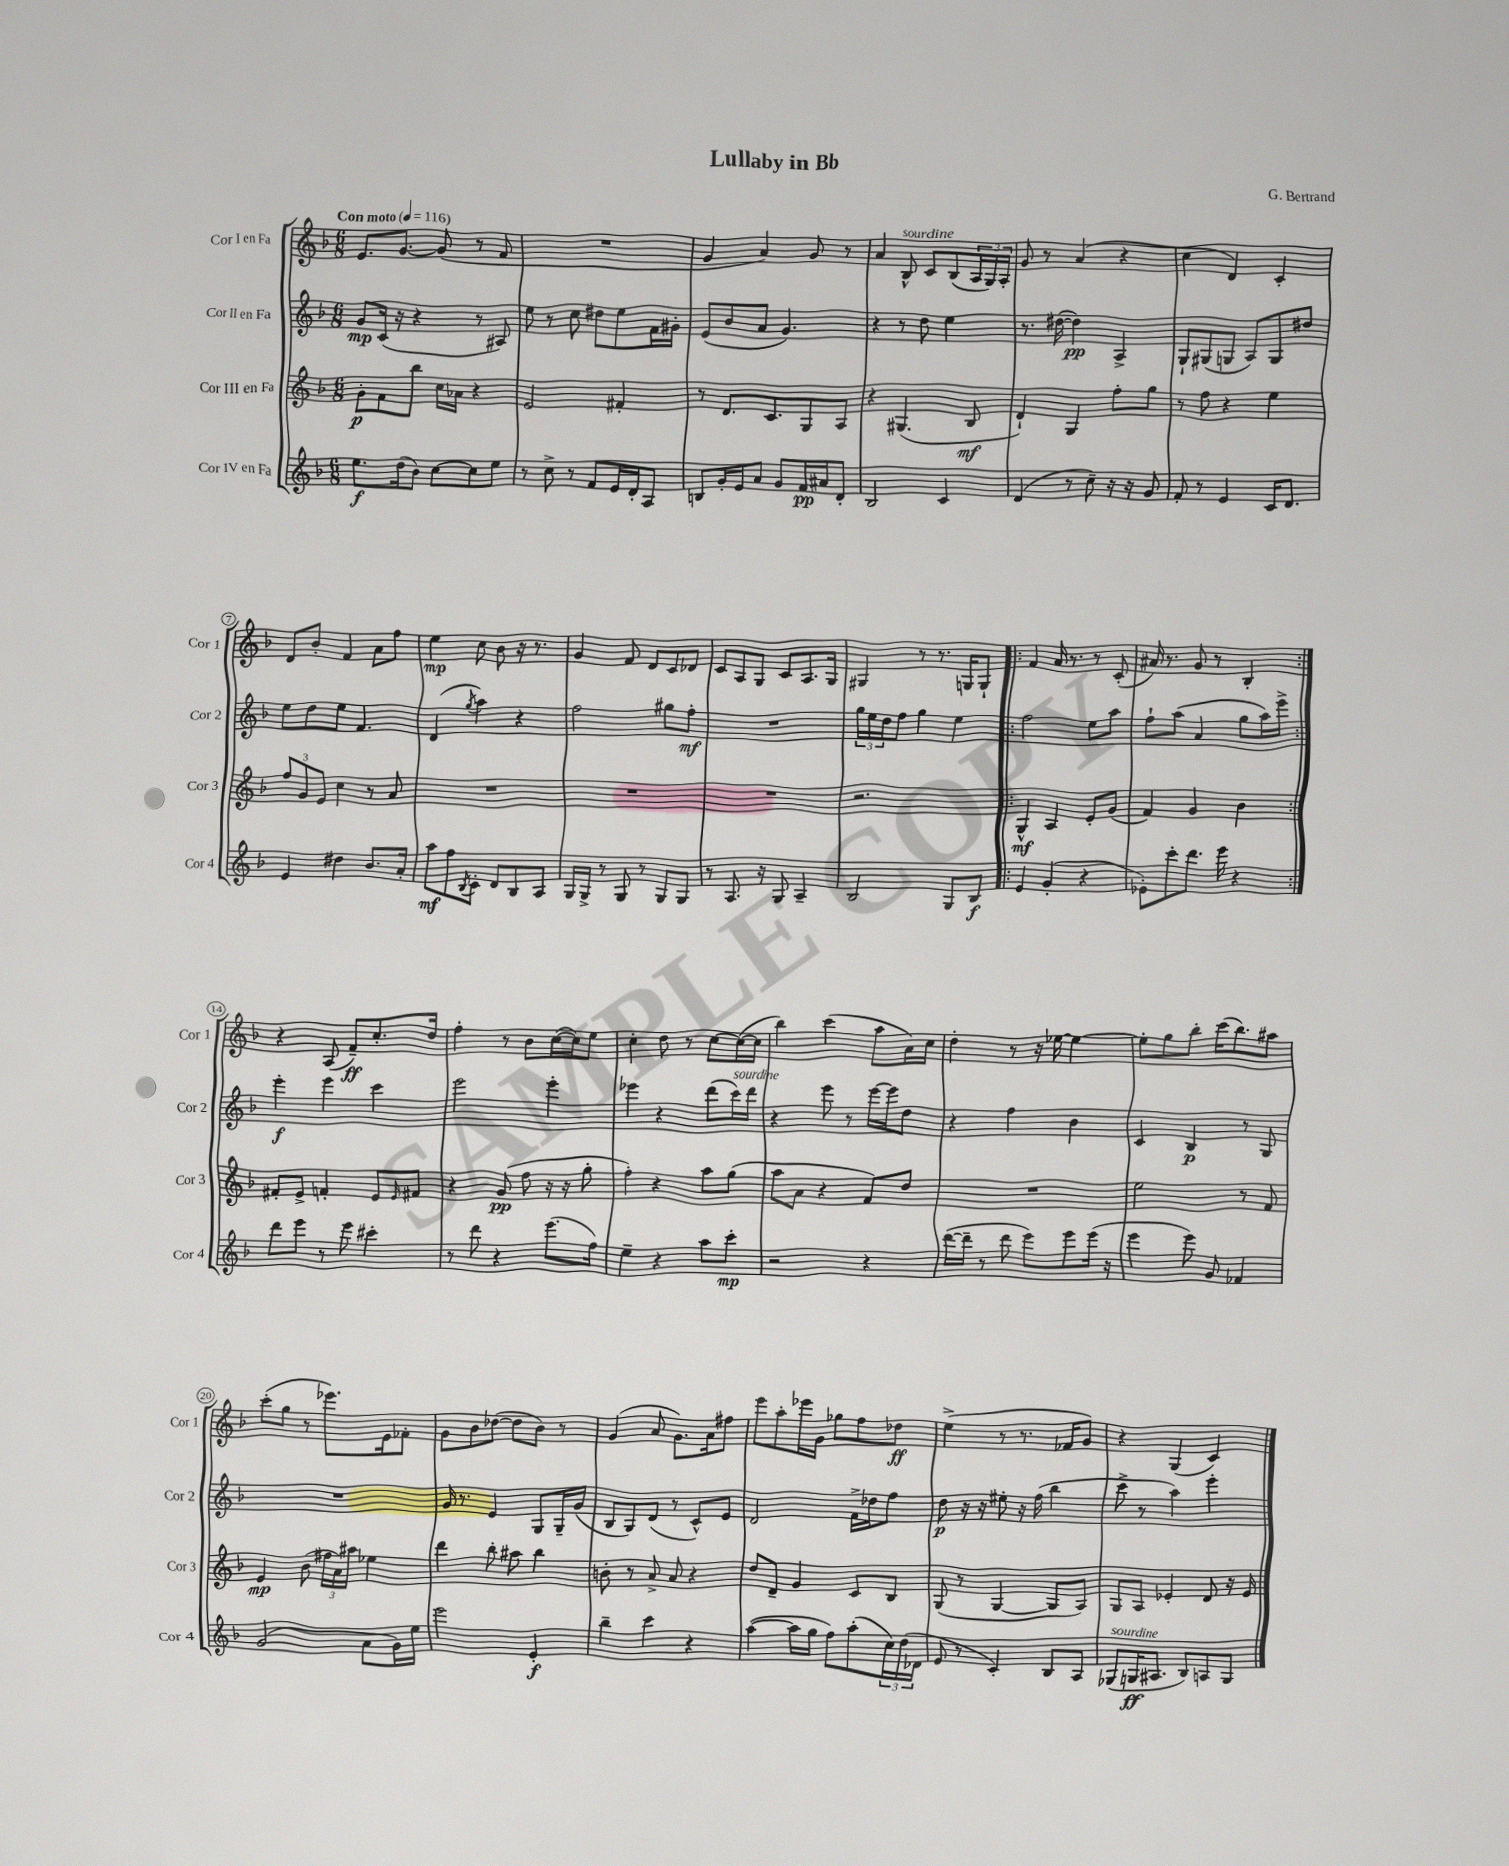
\header { title = "Lullaby in Bb" composer = "G. Bertrand" }
<<
\new StaffGroup <<
\new Staff = "s0" \with { instrumentName = "Cor I en Fa" shortInstrumentName = "Cor 1" } {
    \clef treble \key f \major \numericTimeSignature \time 6/8 \tempo "Con moto" 4 = 116
    e'8. g'8.~ g'8( r8 f'8 |
    R2. |
    g'4 a'4) g'8 r8 |
    a'4 bes8-^^\markup { \italic "sourdine" } c'8 bes8( \tuplet 3/2 { a16 g16) a16-. } |
    g'8 r8 a'4( r4 |
    c''4 d'4) c'4-. |
    d'8 bes'8-. f'4 a'8 f''8 |
    e''4\mp c''8 bes'8 r16 r8. |
    g'4 f'8 d'8 c'8 des'8 |
    c'8 a8 g8 c'8 a8. g16 |
    gis4 r8 r8. g16 g8-! |
    \repeat volta 2 { f'4 a'16 r8. r8 c'8-.( |
    ais'16) r8. g'8 r8 bes4-. | }
    r4 a8( f'8--\ff) c''8.-. d''16 |
    f''4-. r8 bes'8 c''16~( c''16) e''8 |
    c''4-. d''8 r8 c''8~ c''16~( c''16 |
    bes''4) c'''4( a''8 a'16) c''16 |
    d''4-. r8 r16 ees''16~ ees''4~ |
    ees''8-. g''8 bes''8-. c'''16( bes''8.) ais''8 |
    c'''8-.( g''8 r8 ees'''8.) e'16 fes'8-. |
    g'8 bes'8 des''8~( des''8 bes'8) r8 |
    g'4( a'8 g'8.) a'16 fis''8 |
    e'''8 a''8-. ees'''16 g'16 ges''8 f''8 des''8\ff |
    e''4->( r8 r8. fes'16 g'8) |
    r4 g4( c'4) \bar "|." |
}
\new Staff = "s1" \with { instrumentName = "Cor II en Fa" shortInstrumentName = "Cor 2" } {
    \clef treble \key f \major \numericTimeSignature \time 6/8
    g'8\mp c'16( r16 r4 r8 ais8) |
    e''8 r8 c''8 dis''8 e''8 f'16 gis'16-. |
    e'8( bes'8 a'8 g'4.) |
    r4 r8 d''8 e''4 |
    r8. dis''16~( dis''4\pp) a4-> |
    g8-! gis8( g8 a8) g8 dis''8 |
    e''8 d''8 e''8 f'4. |
    d'4( \acciaccatura { g''8 } a''4) r4 |
    f''2 gis''8 f''8-.\mf |
    R2. |
    \tuplet 3/2 { g''16 e''16 d''16 } f''8 g''4 e''4 |
    \repeat volta 2 { f''2 e''8 a''8 |
    f''8-! a''8( a'4 g''8 a''16) e'''16-> | }
    e'''4-.\f e'''4 c'''4 |
    e'''2 e'''4-. |
    ees'''4 r4 d'''8( c'''16^\markup { \italic "sourdine" }) d'''16 |
    r4 e'''8 r8 e'''16~ e'''16 d''8 |
    r4 f''4 bes'4 |
    c'4 bes4\p r8 g8 |
    R2. |
    g'16 r8. e'4 g8 g16-- g'16( |
    bes8 g8) d'8( r8 c'8-^) e'8 |
    d'2 f'16-> des''16 f''8 |
    d''8\p r16 r16 eis''8-. r16 f''16( bes''4 |
    c'''8-> r8 a''4) e'''4-. \bar "|." |
}
\new Staff = "s2" \with { instrumentName = "Cor III en Fa" shortInstrumentName = "Cor 3" } {
    \clef treble \key f \major \numericTimeSignature \time 6/8
    g'8-.\p f'8 bes''8 c''16 aes'16 r4 |
    e'2 fis'4-. |
    r8 d'8. c'8. g8 a8 |
    r4 gis4.( bes8\mf |
    d'4-!) g4 f''8-. g''8 |
    r8 f''8 r4 e''4 |
    \tuplet 3/2 { f''8 g'8 e'8 } c''4 r8 a'8 |
    R2. |
    R2. |
    R2. |
    r2. |
    \repeat volta 2 { g4-^\mf a4 e'8-. g'8( |
    f'4) g'4 bes'4 | }
    fis'8-. e'8-> f'4-. e'8 \grace { e'16 } fis'8 |
    r4 g'8\pp( f''8 r16 r16 g''8-. |
    f''4-.) r4 a''8 g''8( |
    a''8 a'8 r4 f'8) d''8 |
    R2. |
    e''2 r8 f'8 |
    e'4\mp bes'8( \tuplet 3/2 { fis''16 a'16) ais''16 } ees''4 |
    d'''4 bes''8-. ais''8 bes''4 |
    b'8-. r8 a'8-> a'8 r4 |
    d''8 d'8-- g'4 c'8 bes8 |
    g8( r8 g4~ g8 a8) |
    g8 a8 ees'4-. d'8 r16 ees'16 \bar "|." |
}
\new Staff = "s3" \with { instrumentName = "Cor IV en Fa" shortInstrumentName = "Cor 4" } {
    \clef treble \key f \major \numericTimeSignature \time 6/8
    e''8.\f d''16( bes'8) c''8~ c''8 e''8 |
    r8 c''8-> r8 f'8 e'16 d'16-. a8 |
    b8 g'16-. e'16 a'8 g'8 f'16\pp ais'16 d'8-. |
    bes2 c'4 |
    d'4( r8 c''8--) r16 r16 g'8 |
    f'8-. r8 e'4 c'16 d'8. |
    e'4 dis''4 bes'8. a'16-. |
    a''8\mf f''8 \acciaccatura { bes8 } c'8-. d'8 bes8 a8 |
    g16 g16-> r8 g8 r8 g8 g8 |
    r8 a8. r16 g8 a4-- |
    bes2 g8 bes8\f |
    \repeat volta 2 { e'4 g'4-.( r4 |
    ees'8-.) c'''8-. d'''8. e'''16 r4 | }
    d'''8 e'''8 r8 e'''8 cis'''4-. |
    r8 d'''8 r4 e'''8.( f''16) |
    e''4-- r4 a''8 c'''8-.\mp |
    r2 r4 |
    d'''16~( d'''16-- r8 d'''8 e'''8) e'''8 e'''16( r16 |
    e'''4 e'''8) g'8 fes'4 |
    g'2( a'8 g'16) e''16 |
    e'''2 e'4-.\f |
    bes''4-- c'''4 r4 |
    a''4~( a''16 g''16 f''8) a''8-.( \tuplet 3/2 { c''16) d''16( des'16 } |
    e'8 r8 c'4-.) bes8 a8 |
    ges8^\markup { \italic "sourdine" }( g16\ff ais8. bes8) a8 g8 \bar "|." |
}
>>
>>
\layout { \context { \Score \override BarNumber.stencil = #(make-stencil-circler 0.1 0.3 ly:text-interface::print) } }
